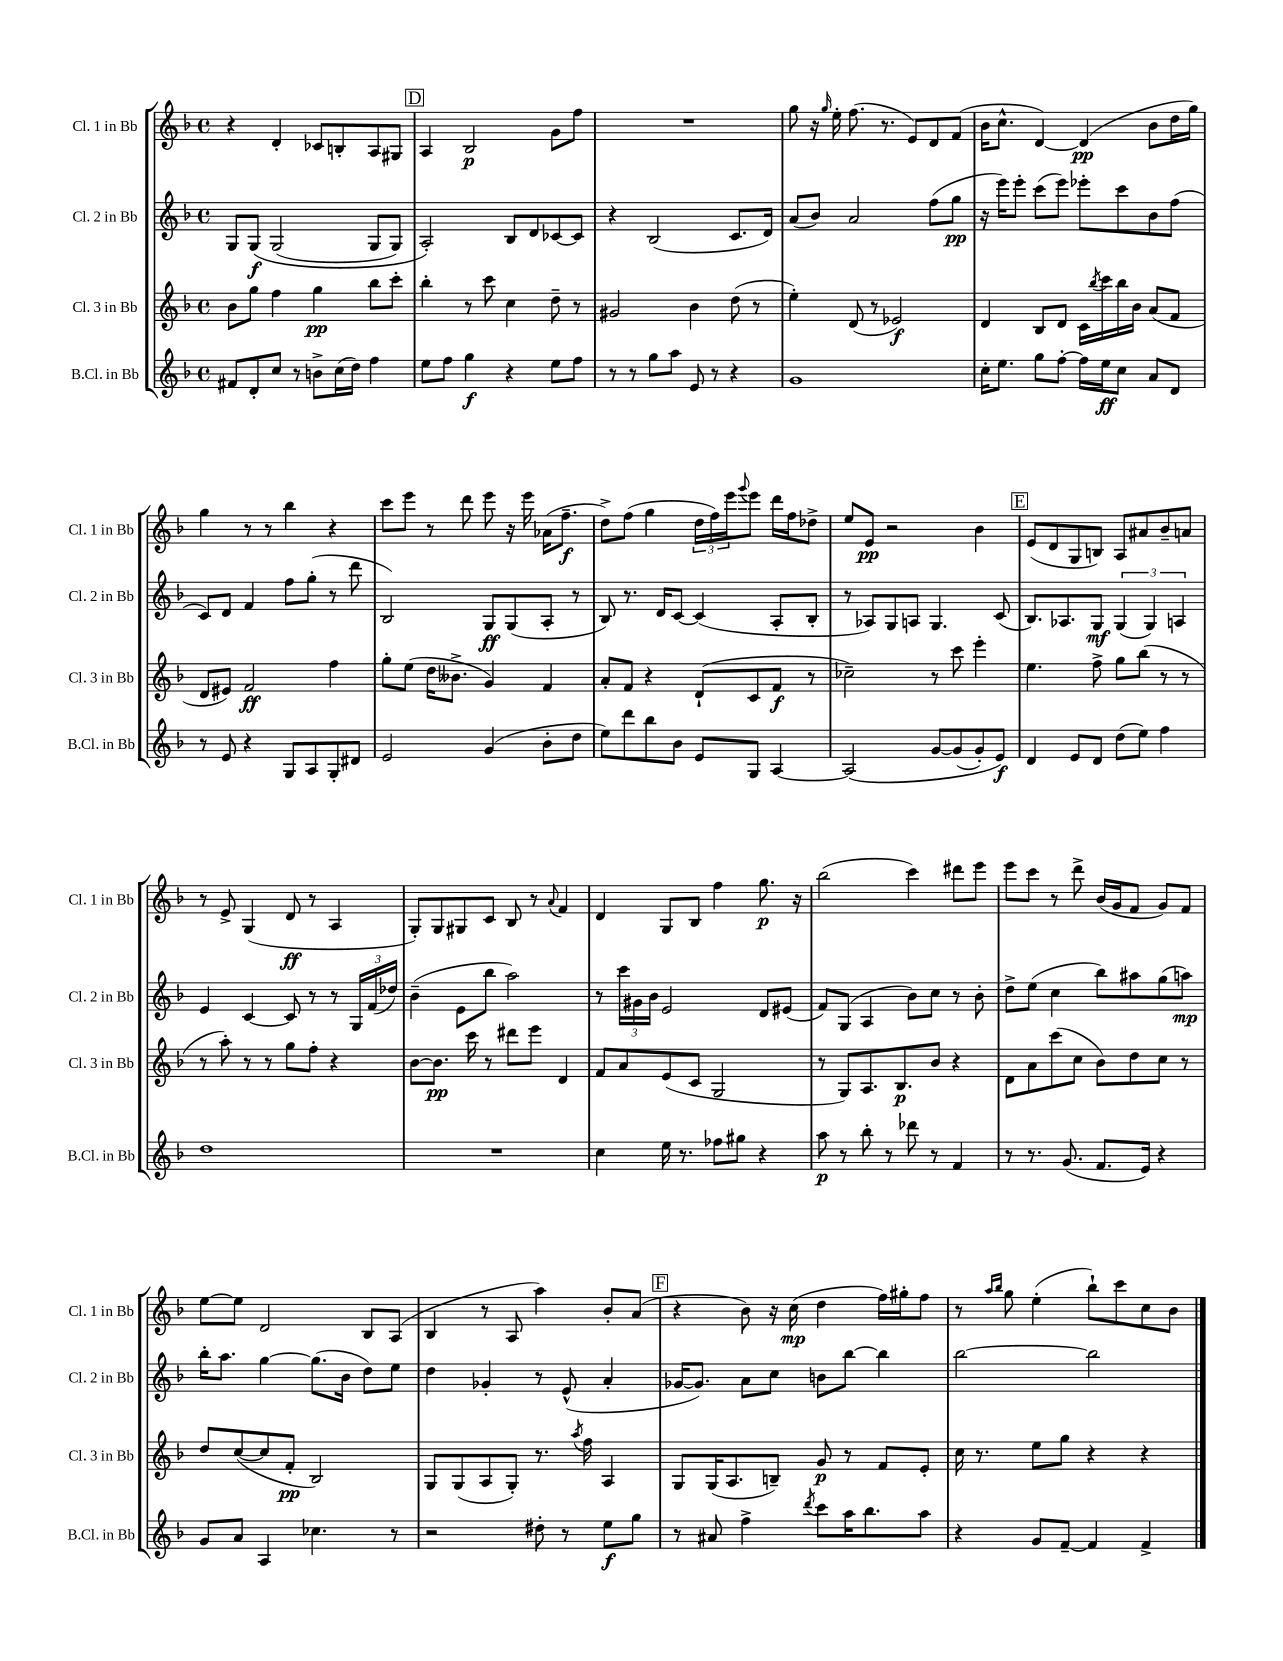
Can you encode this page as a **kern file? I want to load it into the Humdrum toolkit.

**kern	**kern	**kern	**kern
*staff4	*staff3	*staff2	*staff1
*clefG2	*clefG2	*clefG2	*clefG2
*k[b-]	*k[b-]	*k[b-]	*k[b-]
*M4/4	*M4/4	*M4/4	*M4/4
*met(c)	*met(c)	*met(c)	*met(c)
8f#	8b-	8G	4r
8d'	8gg	&(8G	.
8cc	4ff	(2G	4d'
8r	.	.	.
8b^	4gg	.	8c-
(16cc	.	.	8B'
16dd)	.	.	.
4ff	8bb-	8G	8A
.	8ccc'	8G)	8G#
=	=	=	=
8ee	4bb-'	2A'&)	4A
8ff	.	.	.
4gg	8r	.	2B-
.	8ccc	.	.
4r	4cc	8B-	.
.	.	8d	.
8ee	8dd~	[8c-	8g
8ff	8r	8c-]	8ff
=	=	=	=
8r	2g#	4r	1r
8r	.	.	.
8gg	.	(2B-	.
8aa	.	.	.
8e	4b-	.	.
8r	.	.	.
4r	(8dd	8.c	.
.	8r	.	.
.	.	16d)	.
=	=	=	=
1g	4ee')	(8a	8gg
.	.	8b-)	16r
.	.	.	16qqgg
.	.	.	16ee'
.	(8d	2a	(8.ff
.	8r	.	.
.	.	.	8.r
.	2e-)	.	.
.	.	.	8e)
.	.	(8ff	8d
.	.	8gg	(8f
=	=	=	=
16cc'	4d	16r	16b-
8.ee	.	16eee)	8.cc^^
.	.	8eee'	.
8gg	8B-	(8ccc	[4d)
[8ff'	8d	8eee)	.
16ff]	16c	8eee-'	(4d]
.	8qbb-	.	.
16ee	16ccc	.	.
8cc	16bb-	8ccc	.
.	16b-	.	.
8a	(8a	8b-	8b-
8d	8f	(8ff	16dd
.	.	.	16gg)
=	=	=	=
8r	8d	8c)	4gg
8e	8e#)	8d	.
4r	2f	4f	8r
.	.	.	8r
8G	.	8ff	4bb-
8A	.	(8gg'	.
8G'	4ff	8r	4r
8d#	.	8ddd	.
=	=	=	=
2e	8gg'	2B-)	8ccc
.	(8ee	.	8eee
.	16dd	.	8r
.	8.b--^	.	.
.	.	.	8ddd
(4g	4g)	8G	8eee
.	.	(8G	16r
.	.	.	16eee
8b-'	4f	8A'	(16a-
.	.	.	8.ff~
8dd	.	8r	.
=	=	=	=
8ee)	8a'	8B-)	8dd^)
8ddd	8f	8.r	(8ff
8bb-	4r	.	4gg
.	.	16d	.
8b-	.	[8c	.
8e	(8d`	(4c]	24dd
.	.	.	24ff)
.	.	.	24eee
.	.	.	8qqggg
8G	8c	.	8eee
[4A	8f	8A'	16ddd
.	.	.	16ff
.	8r	8B-'	8dd-^
=	=	=	=
&(2A]	2cc-~)	8r	8ee
.	.	8A-)	8e
.	.	8G	2r
.	.	8A	.
[8g	8r	4.G	.
(8g]	8ccc	.	.
8g')	4eee'	.	4b-
8e&)	.	(8c	.
=	=	=	=
4d	4.ee	8.B-)	(8e
.	.	.	8d
.	.	8.A-	.
8e	.	.	8G
8d	8ff^	8G	8B)
(8dd	8gg	(6G	8A
8ee)	(8bb-	.	8a#
.	.	6G)	.
4ff	8r	.	8b-~
.	.	6A	.
.	8r	.	8a
=	=	=	=
1dd	8r	4e	8r
.	8aa')	.	8e^
.	8r	[4c	(4G
.	8r	.	.
.	8gg	8c]	8d
.	8ff'	8r	8r
.	4r	8r	4A
.	.	24G	.
.	.	(24f	.
.	.	24dd-)	.
=	=	=	=
1r	[8b-	(4b-~	8G')
.	8.b-]	.	8G
.	.	8e	8G#
.	16ccc	.	.
.	8r	8bb-	8c
.	8ddd#	2aa)	8B-
.	8eee	.	8r
.	.	.	8qqa
.	4d	.	4f
=	=	=	=
4cc	8f	8r	4d
.	8a	24ccc	.
.	.	24g#	.
.	.	24b-	.
16ee	(8e	2e	8G
8.r	.	.	.
.	8c	.	8B-
8ff-	2G	.	4ff
8gg#	.	.	.
4r	.	8d	8.gg
.	.	(8e#	.
.	.	.	16r
=	=	=	=
8aa	8r	8f)	(2bb-
8r	8G)	(8G	.
8bb-'	8.A	4A	.
8r	.	.	.
.	8.B-	.	.
8ddd-	.	8b-)	4ccc)
8r	8b-	8cc	.
4f	4r	8r	8ddd#
.	.	8b-'	8eee
=	=	=	=
8r	8d	8dd^	8eee
8.r	8a	(8ee	8ccc
.	(8ccc	4cc	8r
(8.g	.	.	.
.	8cc	.	8ddd^
8.f	8b-)	8bb-)	(16b-
.	.	.	16g
.	8dd	8aa#	8f
16e)	.	.	.
4r	8cc	(8gg	8g)
.	8r	8aa)	8f
=	=	=	=
8g	8dd	16bb-'	[8ee
.	.	8.aa	.
8a	([8cc	.	8ee]
4A	8cc]	[4gg	2d
.	8f'	.	.
4.cc-	2B-)	(8.gg]	.
.	.	16b-	.
.	.	8dd)	8B-
8r	.	8ee	(8A
=	=	=	=
2r	8G	4dd	4B-
.	(8G	.	.
.	8A	4g-'	8r
.	8G')	.	8A
8dd#'	8.r	8r	4aa)
8r	.	(8e^^	.
.	8qaa	.	.
.	16ff	.	.
8ee	4A	4a'	8b-'
8gg	.	.	(8a
=	=	=	=
8r	8G	[16g-	4r
.	.	8.g-])	.
8a#	(16G	.	.
.	8.A	.	.
4ff^	.	8a	8b-)
.	8B~)	8cc	16r
.	.	.	(16cc
8qddd	.	.	.
8ccc	8g	8b	4dd
16aa	8r	[8bb-	.
8.bb-	.	.	.
.	8f	4bb-]	16ff)
.	.	.	16gg#'
8aa	8e'	.	8ff
=	=	=	=
4r	16cc	[2bb-	8r
.	8.r	.	.
.	.	.	16qqaa
.	.	.	16qqbb-
.	.	.	8gg
8g	8ee	.	(4ee'
[8f~	8gg	.	.
4f]	4r	2bb-]	8bb-`)
.	.	.	8ccc
4f^	4r	.	8cc
.	.	.	8b-
==	==	==	==
*-	*-	*-	*-
